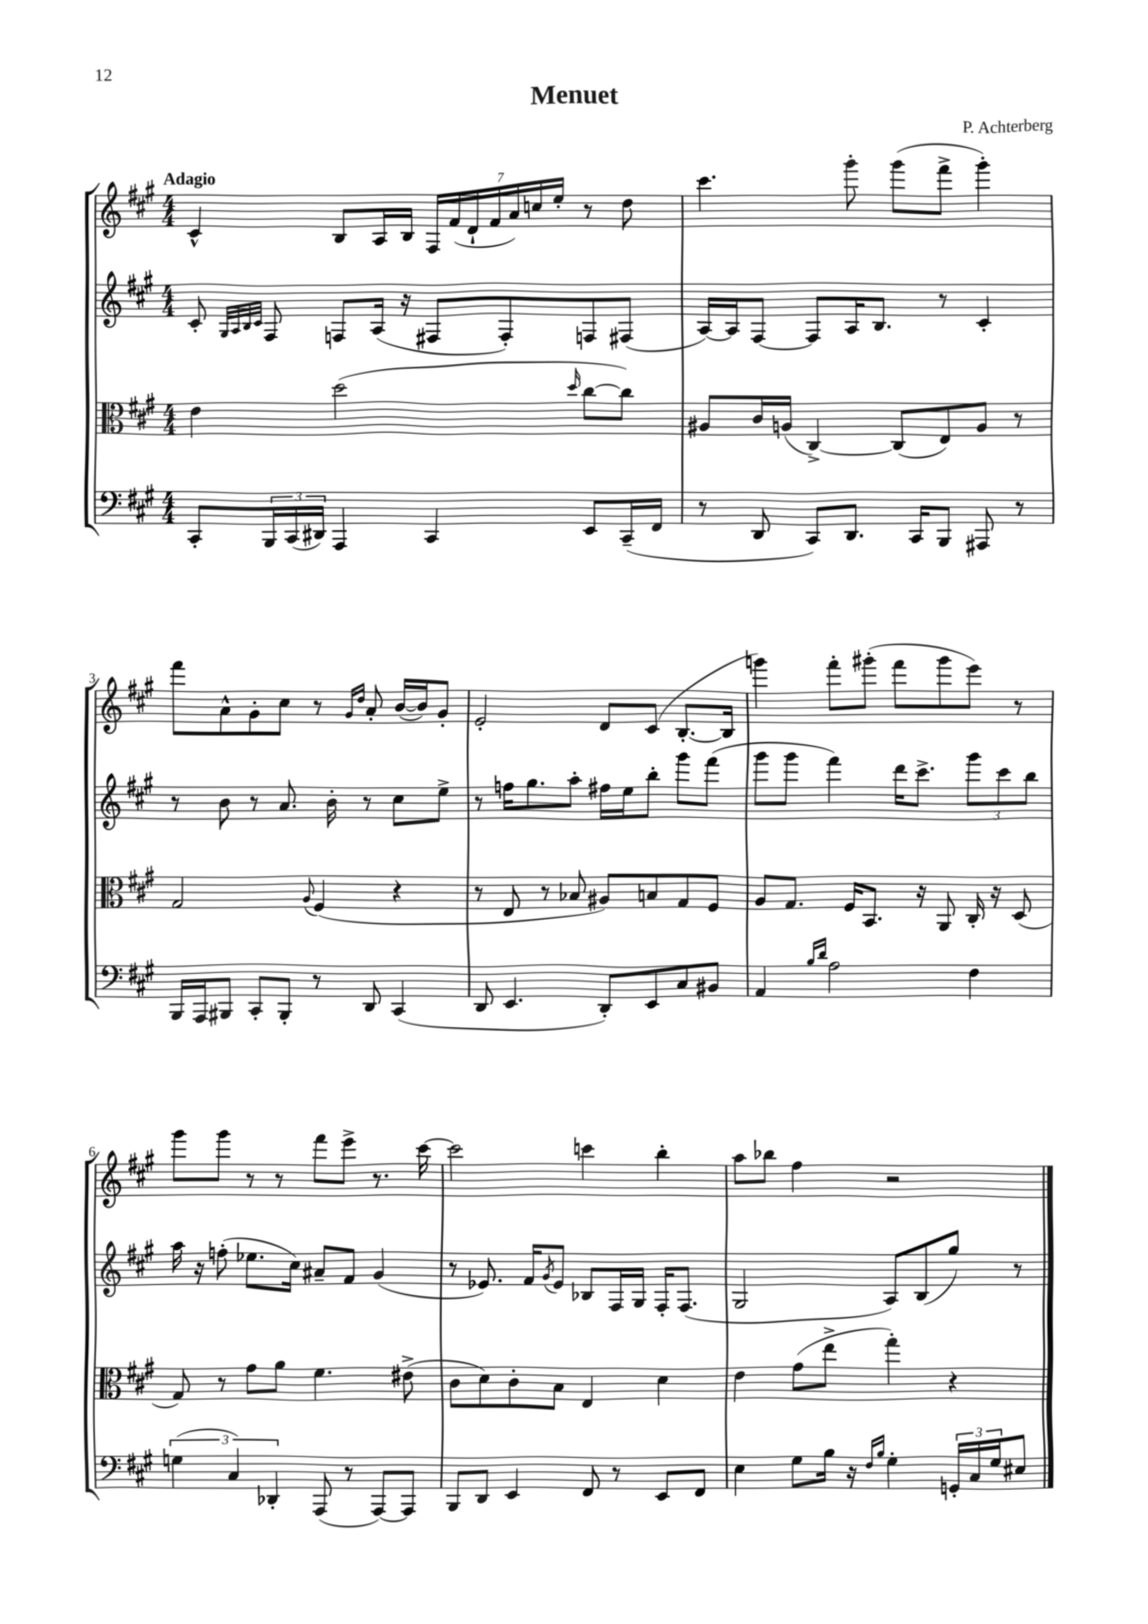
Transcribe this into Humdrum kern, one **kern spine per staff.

**kern	**kern	**kern	**kern
*part4	*part3	*part2	*part1
*staff4	*staff3	*staff2	*staff1
*clefF4	*clefC3	*clefG2	*clefG2
*k[f#c#g#]	*k[f#c#g#]	*k[f#c#g#]	*k[f#c#g#]
*M4/4	*M4/4	*M4/4	*M4/4
=1	=1	=1	=1
!	!	!	!LO:TX:a:B:t=Adagio
8CC#'/L	4e\	8c#'/	4c#^^/
.	.	32qqG#/LLL	.
.	.	32qqA/	.
.	.	32qqB/	.
.	.	32qqc#/JJJ	.
24BBB/L	.	8F#/	.
(24CC#/	.	.	.
24DD#X/JJ)	.	.	.
4AAA/	(2dd\	8Fn/L	8B/L
.	.	(16A/Jk	16A/L
.	.	16r	16B/JJ
4CC#/	.	8F#X/L	28F#/LL
.	.	.	(28f#/
.	.	.	28d`/
.	.	.	28f#/
.	.	8F#'/)	.
.	.	.	28a/)
.	.	.	28ccn/
.	.	.	28ee'/JJ
.	16qqdd/	.	.
8EE/L	[8cc#\L	8Fn/	8r
(16CC#~/L	8cc#\J])	(8F#X/J	8dd\
16FF#/JJ	.	.	.
=2	=2	=2	=2
8r	8A#X/L	[16A/LL)	4.ccc#\
.	.	16A/J]	.
8DD/	16c#/L	[8F#/J	.
.	(16An/JJ	.	.
8CC#/L)	[4C#^/)	8F#/L]	.
8.DD/J	.	16A/K	8ggg#'\
.	.	8.B/J	.
.	(8C#/L]	.	(8ggg#\L
16CC#/KL	.	.	.
8BBB/J	8E/)	8r	8fff#^\J
8AAA#X/	8A/J	4c#'/	4ggg#'\)
8r	8r	.	.
!!LO:LB:g=z
=3	=3	=3	=3
16BBB/LL	2G#/	8r	8fff#\L
16AAA/J	.	.	.
8BBB#X/J	.	8b\	8a^^\
8CC#'/L	.	8r	8g#'\
8BBB#'/J	.	8.a/	8cc#\J
.	8qqA/	.	.
8r	(4F#/	.	8r
.	.	16b'\	.
.	.	.	16qqg#/LL
.	.	.	16qqdd/JJ
8DD/	.	8r	8a'/
(4CC#/	4r	8cc#\L	([16b/LL
.	.	.	16b/J])
.	.	8ee^\J	8g#'/J
=4	=4	=4	=4
8DD/	8r	8r	2e'/
4.EE/	8E/	16ffn\KL	.
.	.	8.gg#\	.
.	8r	.	.
.	8B-X/	8aa'\J	.
8DD'/L)	8A#X/L)	16ff#X\LL	8d/L
.	.	16ee\J	.
8EE/	8Bn/	8bb'\J	(8c#/J
8C#/	8G#/	8ggg#\L	[8.B'/L
8BB#X/J	8F#/J	(8fff#\J	.
.	.	.	16B/Jk]
=5	=5	=5	=5
4AA/	8A/L	8ggg#\L	4gggn\)
.	8.G#/J	8ggg#\J	.
16qqB/LL	.	.	.
16qqd/JJ	.	.	.
2A\	.	4fff#\)	8fff#'\L
.	16F#/KL	.	.
.	8.BB/J	.	(8ggg#X'\J
.	.	16ddd\KL	8fff#\L
.	16r	8.ccc#^\J	.
.	8AA/	.	8ggg#\
4F#\	16C#'/	12ggg#\L	8eee\J)
.	16r	.	.
.	.	12ccc#\	.
.	(8D/	.	8r
.	.	12bb\J	.
!!LO:LB:g=z
=6	=6	=6	=6
(6Gn\	8G#/)	16aa\	8ggg#\L
.	.	16r	.
.	8r	(8ffn'\	8ggg#\J
6C#/)	.	.	.
.	8g#\L	8.ee-X\L	8r
6DD-X'/	.	.	.
.	8a\J	.	8r
.	.	16cc#\Jk)	.
(8AAA/	4.f#\	8a#X~/L	8fff#\L
8r	.	8f#/J	8eee^\J
[8AAA/L)	.	(4g#/	8.r
8AAA/J]	(8e#X^\	.	.
.	.	.	[16ccc#\
=7	=7	=7	=7
8BBB/L	8c#\L	8r	2ccc#\]
8DD/J	8d\)	8.e-X/)	.
4EE/	8c#'\	.	.
.	.	16f#/KL	.
.	.	8qg#/	.
.	8B\J	8e-/J	.
8FF#/	4E/	8B-X/L	4cccn\
8r	.	16F#/L	.
.	.	16G#/JJ	.
8EE/L	4d\	16F#'/KL	4bb'\
.	.	(8.F#/J	.
8FF#/J	.	.	.
=8	=8	=8	=8
4E\	4e\	2G#/	8aa\L
.	.	.	8bb-X\J
8G#\L	(8g#\L	.	4ff#\
16B\Jk	8ee^\J	.	.
16r	.	.	.
16qqF#/LL	.	.	.
16qqB/JJ	.	.	.
4G#'\	4gg#'\)	8A/L)	2r
.	.	(8B/	.
24GGn'/LL	4r	8gg#/J)	.
24C#/	.	.	.
24G#/J	.	.	.
8E#X/J	.	8r	.
==	==	==	==
*-	*-	*-	*-
